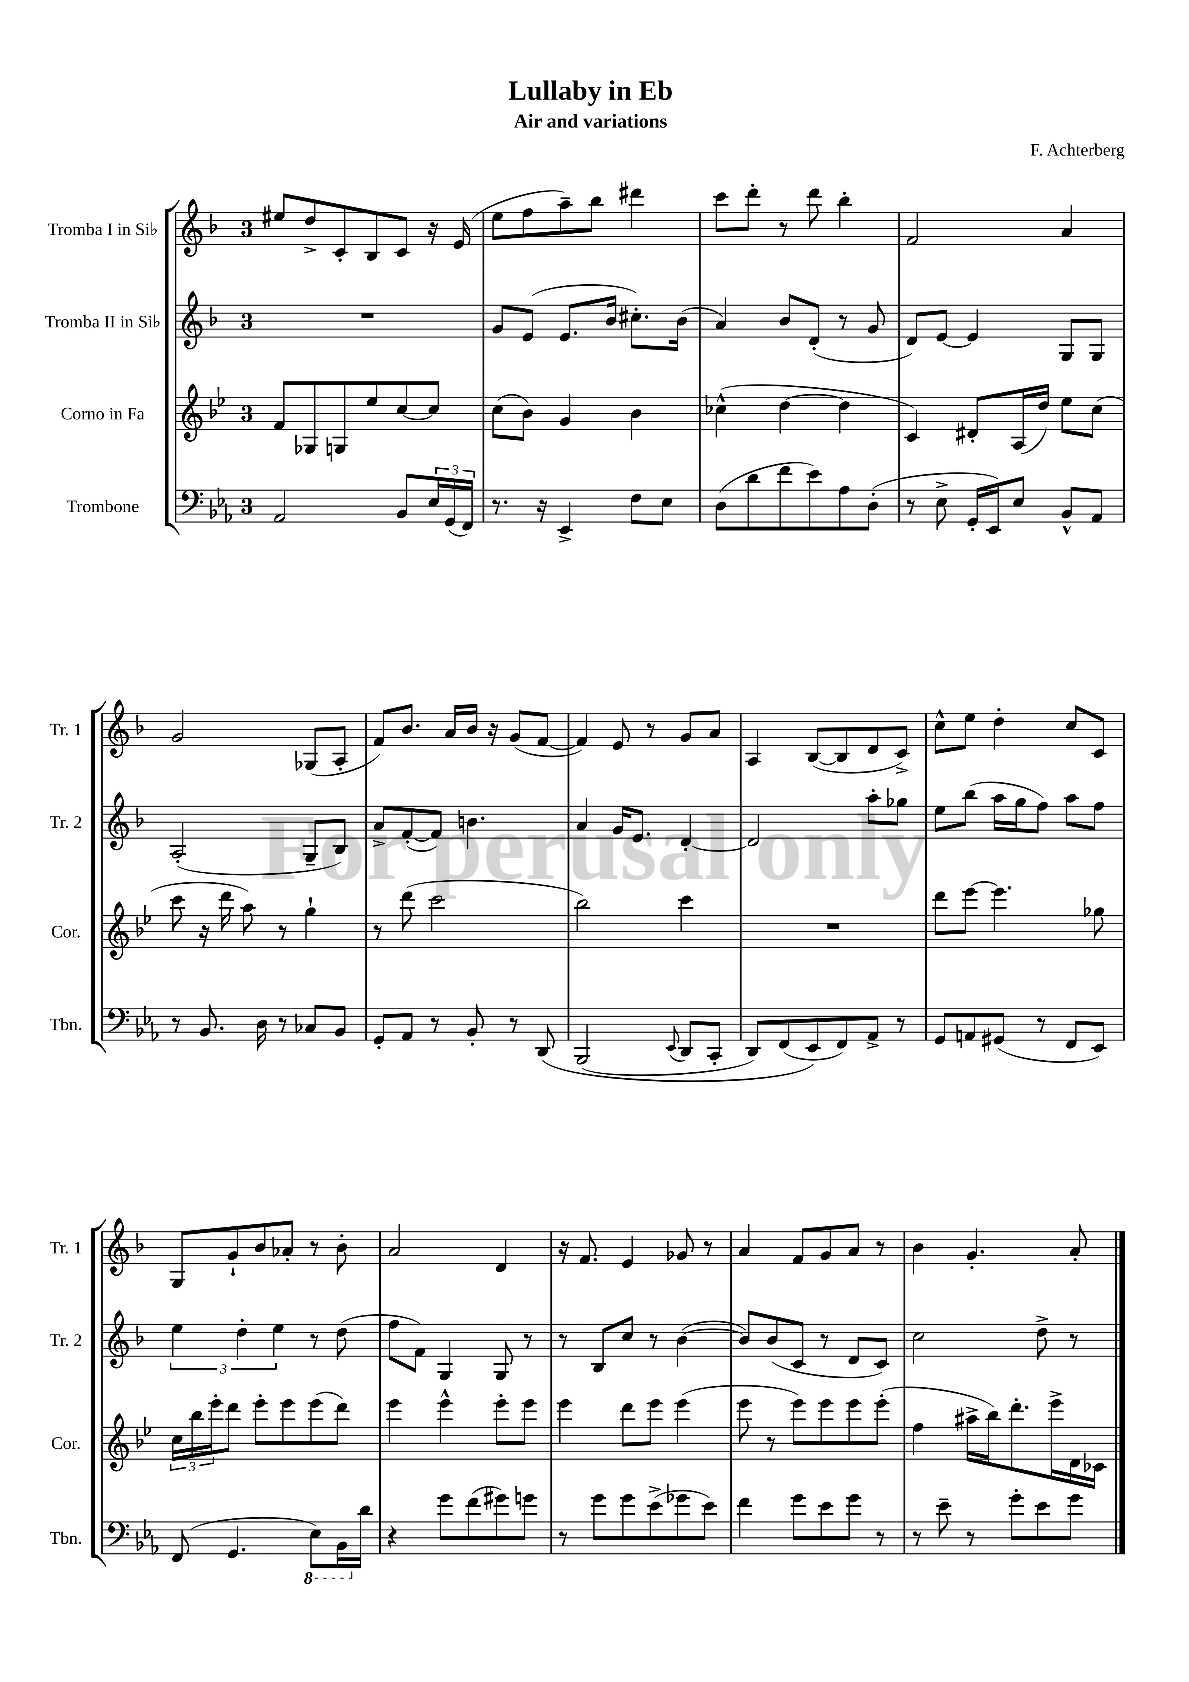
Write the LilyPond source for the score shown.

\header { title = "Lullaby in Eb" composer = "F. Achterberg" subtitle = "Air and variations" }
<<
\new StaffGroup <<
\new Staff = "s0" \with { instrumentName = "Tromba I in Sib" shortInstrumentName = "Tr. 1" } {
    \clef treble \key f \major \once \override Staff.TimeSignature.style = #'single-digit \time 3/4
    eis''8 d''8-> c'8-. bes8 c'8 r16 e'16( |
    e''8 f''8 a''8--) bes''8 dis'''4 |
    c'''8 d'''8-. r8 d'''8 bes''4-. |
    f'2 a'4 |
    g'2 ges8( a8-. |
    f'8) bes'8. a'16 bes'16 r16 g'8( f'8~ |
    f'4) e'8 r8 g'8 a'8 |
    a4 bes8~( bes8 d'8 c'8->) |
    c''8-^ e''8 d''4-. c''8 c'8 |
    g8 g'8-! bes'8 aes'8-. r8 bes'8-. |
    a'2 d'4 |
    r16 f'8. e'4 ges'8 r8 |
    a'4 f'8 g'8 a'8 r8 |
    bes'4 g'4.-. a'8-. \bar "|." |
}
\new Staff = "s1" \with { instrumentName = "Tromba II in Sib" shortInstrumentName = "Tr. 2" } {
    \clef treble \key f \major \once \override Staff.TimeSignature.style = #'single-digit \time 3/4
    R2. |
    g'8 e'8( e'8. bes'16 cis''8.-.) bes'16( |
    a'4) bes'8 d'8-.( r8 g'8 |
    d'8) e'8~ e'4 g8 g8 |
    a2-.( g8-- bes8) |
    a'8-> f'8~-.( f'8) b'4. |
    a'4 g'16 e'8. d'4~-. |
    d'2 a''8-. ges''8 |
    e''8 bes''8( a''16 g''16 f''8) a''8 f''8 |
    \tuplet 3/2 { e''4 d''4-. e''4 } r8 d''8( |
    f''8 f'8) g4 g8 r8 |
    r8 bes8 c''8 r8 bes'4~( |
    bes'8) bes'8( c'8 r8 d'8 c'8) |
    c''2 d''8-> r8 \bar "|." |
}
\new Staff = "s2" \with { instrumentName = "Corno in Fa" shortInstrumentName = "Cor." } {
    \clef treble \key bes \major \once \override Staff.TimeSignature.style = #'single-digit \time 3/4
    f'8 ges8 g8 ees''8 c''8~ c''8 |
    c''8( bes'8) g'4 bes'4 |
    ces''4-^( d''4~ d''4 |
    c'4) dis'8-. a16( d''16) ees''8 c''8( |
    c'''8 r16 d'''16 a''8) r8 g''4-! |
    r8 d'''8( c'''2 |
    bes''2) c'''4 |
    R2. |
    d'''8 ees'''8~ ees'''4. ges''8 |
    \tuplet 3/2 { c''16 bes''16 ees'''16-. } d'''8 ees'''8-. ees'''8 ees'''8( d'''8) |
    ees'''4 ees'''4-^ ees'''8-. ees'''8 |
    ees'''4 d'''8 ees'''8 ees'''4( |
    ees'''8 r8 ees'''8) ees'''8 ees'''8 ees'''8-.( |
    f''4 ais''16-> bes''16) d'''8.-. ees'''16-> d'16 ces'16 \bar "|." |
}
\new Staff = "s3" \with { instrumentName = "Trombone" shortInstrumentName = "Tbn." } {
    \clef bass \key ees \major \once \override Staff.TimeSignature.style = #'single-digit \time 3/4
    aes,2 bes,8 \tuplet 3/2 { ees16 g,16( f,16) } |
    r8. r16 ees,4-> f8 ees8 |
    d8( d'8 f'8 ees'8) aes8 d8-.( |
    r8 ees8-> g,16-. ees,16) ees8 bes,8-^ aes,8 |
    r8 bes,8. d16 r8 ces8 bes,8 |
    g,8-. aes,8 r8 bes,8-. r8 d,8\( |
    bes,,2( \appoggiatura { ees,8 } d,8 c,8-. |
    d,8) f,8( ees,8\) f,8) aes,8-> r8 |
    g,8 a,8 gis,8( r8 f,8 ees,8) |
    f,8( g,4. \ottava #-1 ees,8) bes,,16 \ottava #0 d'16 |
    r4 g'8 f'8( gis'8) g'8 |
    r8 g'8 g'8 ees'8->( ges'8 ees'8) |
    f'4 g'8 ees'8 g'8 r8 |
    r8 ees'8-- r8 g'8-. ees'8 g'8 \bar "|." |
}
>>
>>
\layout { \context { \Score \remove "Bar_number_engraver" } }
